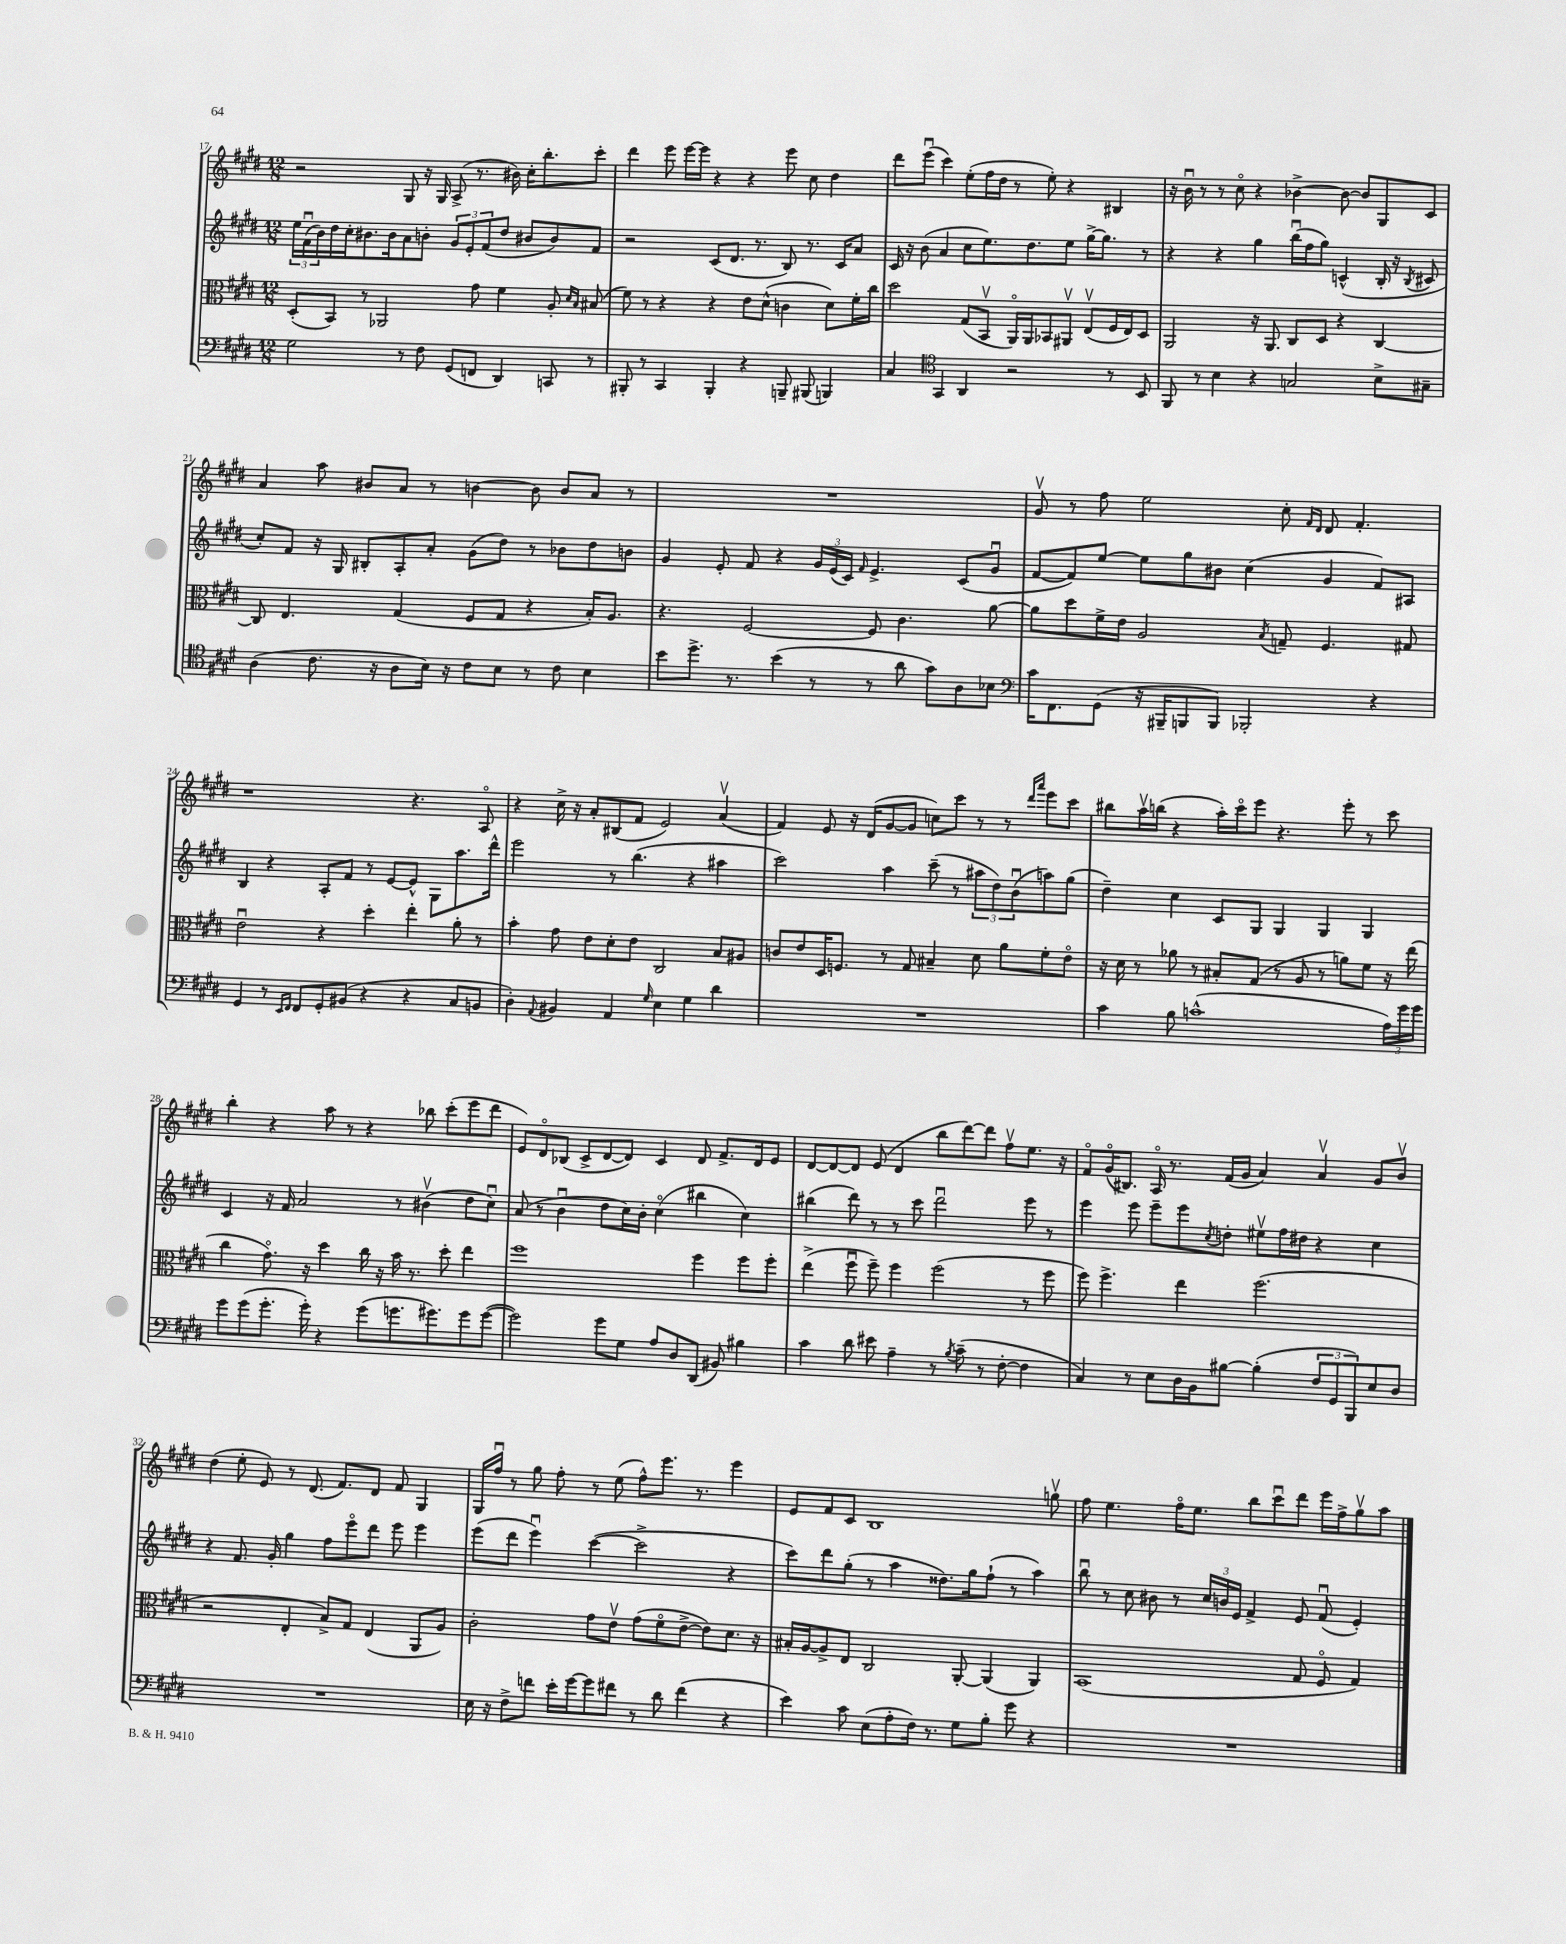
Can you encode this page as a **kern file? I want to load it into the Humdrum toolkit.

**kern	**kern	**kern	**kern
*part4	*part3	*part2	*part1
*staff4	*staff3	*staff2	*staff1
*clefF4	*clefC3	*clefG2	*clefG2
*k[f#c#g#d#]	*k[f#c#g#d#]	*k[f#c#g#d#]	*k[f#c#g#d#]
*M12/8	*M12/8	*M12/8	*M12/8
=17	=17	=17	=17
2G#\	(8D#'/L	24ee\LL	2r
.	.	(24f#u\	.
.	.	24b\)	.
.	8BB/J)	16dd#\	.
.	.	16cc#'\J	.
.	8r	8.b#X\	.
.	2AA-X/	.	.
.	.	16b#\k	.
8r	.	8a\	8G#/
8F#\	.	8bn'\J	16r
.	.	.	16G#/
(8GG#/L	.	12g#/L	(8A^/
.	.	12e'/	.
8FFn/J	8g#\	.	8.r
.	.	(12f#/	.
4DD#/)	4f#\	8dd#/J	.
.	.	.	16b#X\)
.	.	8b#X/L	16cc#'\KL
.	.	.	8.bb'\
8CCn/	8A'/	8b#/)	.
.	16qqd#/LL	.	.
.	16qqB/JJ	.	.
8r	(8B#X/	8f#/J	8ccc#'\J
=18	=18	=18	=18
8BBB#X'/	8f#\)	2r	4ddd#\
8r	8r	.	.
4CC#/	4r	.	8eee\
.	.	.	[16eee\LL
.	.	.	16eee\JJ]
4BBB#'/	4r	(8c#/L	4r
.	.	8.d#/J	.
4r	8e\L	.	4r
.	.	8.r	.
.	(8d#^^\J	.	.
8BBBn~/	4cn\	8B/)	8eee\
(8BBB#X/	.	8.r	8cc#\
4BBBn/)	8d#\L)	.	4dd#\
.	.	16c#/KL	.
.	16f#'\L	8a/J	.
.	16cc#\JJ	.	.
=19	=19	=19	=19
4C#/	2dd#\	16c#/	8ddd#\L
.	.	16r	.
.	.	(8b\	(8eeeu\J
*clefC4	*	*	*
4GG#/	.	4a/	4ccc#\)
4AA/	(8G#/L	8cc#\L	(8ee'\L
.	8BBv/J	8.ee\)	16ff#\L
.	.	.	16dd#\JJ
2r	16AA/LL)	.	8r
.	16AA/J	8.dd#\	.
.	8BB-X/	.	8ee'\)
.	8AA#Xv/J	8ee\J	4r
.	(8Ev/L	[16gg#^\KL	.
.	.	8.gg#\J]	.
8r	16F#/L	.	4B#X/
.	16E/J)	.	.
8BB/	8D#/J	8r	.
=20	=20	=20	=20
8FF#/	2AA/	4r	16r
.	.	.	16bu\
8r	.	.	8r
4B\	.	4r	8r
.	.	.	8cc#\
4r	16r	4gg#\	4r
.	8.AA/	.	.
2Gn/	8C#/L	(16bbu\LL	[4b-X^\
.	.	16ff#\J	.
.	8D#/J	8gg#\J)	.
.	4r	(4cn^^/	8b-\_
.	.	.	8b-/L]
8B^\L	[4C#/	16B'/	8G#/
.	.	16r	.
.	.	8qB/	.
8G#X~\J	.	8c#X/	8c#/J
!!LO:LB:g=z
=21	=21	=21	=21
(4A\	8C#/]	8cc#'/L)	4a/
.	4.E/	8f#/J	.
8.c#\	.	16r	8aa\
.	.	16G#/	.
.	.	8B#X'/L	8b#X/L
16r	.	.	.
8A\L	(4G#/	8A'/	8a/J
16B\Jk)	.	8a'/J	8r
16r	.	.	.
8c#\L	8F#/L	(8g#\L	[4bn\
8B\J	8G#/J	8dd#\J)	.
8r	4r	8r	8b\]
8c#\	.	8b-X\L	8b/L
4B\	16B'/KL)	8dd#\	8a/J
.	8.A/J	.	.
.	.	8bn\J	8r
=22	=22	=22	=22
8b\L	4.r	4g#/	1.r
8.dd#^\J	.	.	.
.	.	8e'/	.
8.r	.	.	.
.	[2F#/	8f#/	.
(4b\	.	4r	.
8r	.	24g#/LL	.
.	.	(24e/	.
.	.	24c#/JJ)	.
.	.	16qqf#/	.
8r	8F#/]	4.e^/	.
8a\	4.c#\	.	.
8g#\L)	.	.	.
8A\	.	(8c#/L	.
8B-X\J	[8a\	8g#u/J	.
=23	=23	=23	=23
*clefF4	*	*	*
16c#\KL	8a\L]	[8f#/L	8g#v/
8.FF#\	.	.	.
.	8dd#\	8f#/])	8r
(8GG#\J	16f#^\L	[8ee/J	8ff#\
.	16e\JJ	.	.
16r	2A/	8ee\L]	2ee\
16BBB#X~/KL	.	.	.
8BBBn/	.	8gg#\	.
8BBB/J)	.	8b#X\J	.
2BBB-X'/	.	(4cc#\	.
.	8qB/	.	.
.	8Gn~/	.	8cc#'\
.	.	.	16qqf#/LL
.	.	.	16qqd#/JJ
.	4.F#/	4g#/	8d#/
.	.	.	4.f#'/
4r	.	8f#/L)	.
.	8G#X/	8A#X/J	.
!!LO:LB:g=z
=24	=24	=24	=24
4GG#/	2eu\	4B/	1r
8r	.	4r	.
16qqEE/LL	.	.	.
16qqFF#/JJ	.	.	.
8FF#/L	.	.	.
8GG#'/	4r	8A'/L	.
(8BB#X/J	.	8f#/J	.
4r	4dd#'\	8r	.
.	.	[8e/L	.
4r	4ee'\	8e^^/J]	4.r
.	.	8G#\L	.
8C#/L	8a'\	8.aa\	.
8BBn/J	8r	.	8A/
.	.	16ddd#^^\Jk	.
=25	=25	=25	=25
4D#'\)	4b'\	2eee\	4r
8qqAA/	.	.	.
4BB#X/	8g#\	.	16cc#^\
.	.	.	16r
.	8e\L	.	8a'/L
4AA/	8d#'\	8r	(8B#X/
.	8e\J	(4.bb\	8f#/J
16qqG#/	.	.	.
4E\	2C#/	.	2e/)
4G#\	.	4r	.
4d#\	8B/L	4aa#X\	(4av/
.	8A#X/J	.	.
=26	=26	=26	=26
1.r	8cn/L	2ccc#\)	4f#/)
.	8e/	.	.
.	16D#/K	.	8e/
.	8.Fn/J	.	.
.	.	.	16r
.	.	.	(16d#/KL
.	8r	4aa\	[8g#/
.	8G#/	.	8g#/J]
.	4B#X~/	(8ccc#~\	8ccn\L)
.	.	8r	8ccc#\J
.	8d#\	12aa#X\L	8r
.	.	12dd#\)	.
.	8a\L	.	8r
.	.	(12bu\	.
.	.	.	16qqddd#/LL
.	.	.	16qqaaa/JJ
.	8f#'\	8aan\)	8eee\L
.	8e\J	(8gg#\J	8ccc#\J
=27	=27	=27	=27
4c#\	16r	4dd#~\)	8bb#X\L
.	16d#\	.	.
.	8r	.	16aav\L
.	.	.	(16bbn\JJ
8B\	8a-X\	4cc#\	4r
(1cn^^	8r	.	.
.	8B#X'/L	8c#/L	16aa'\LL)
.	.	.	16ccc#\J
.	(8G#/J	8G#/J	8eee\J
.	8r	4G#/	4.r
.	8A/	.	.
.	8r	4G#/	.
.	8an\L)	.	8eee'\
.	8f#\J	4G#/	8r
24A\LL)	16r	.	8ccc#\
24g#\	.	.	.
.	(16ee\	.	.
24g#\JJ	.	.	.
!!LO:LB:g=z
=28	=28	=28	=28
8g#\L	4cc#\	4c#/	4bb'\
(8g#\	.	.	.
8.g#'\J	8.g#\)	16r	4r
.	.	16f#/	.
.	.	2a/	.
16g#'\)	16r	.	.
4r	4dd#\	.	8aa\
.	.	.	8r
(8g#\L	16cc#\	.	4r
.	16r	.	.
8.gn\	16b\	8r	.
.	8.r	.	.
.	.	(4b#Xv\	8bb-X\
8.g#X\)	.	.	.
.	8dd#'\	.	(8ccc#'\L
8g#\	4ee\	8dd#\L	8eee\
([8g#\J	.	8cc#u\J)	8ddd#\J
=29	=29	=29	=29
2g#\])	1ff#	(8a/	8e/L)
.	.	8r	8d#/
.	.	4bu\	(8B-X/J
.	.	.	8c#^/L
8g#\L	.	8dd#\L	[8d#/
8G#\J	.	16cc#\L)	8d#/J])
.	.	16b'\JJ	.
8A/L	.	(4cc#\	4c#/
8D#/	.	.	.
(8DD#/J	4ff#\	4bb#X\	8d#/
8BB#X/)	.	.	8.f#^/L
4B#X\	8ff#\L	4cc#\)	.
.	.	.	16d#/k
.	8ff#'\J	.	8e/J
=30	=30	=30	=30
4c#\	(4ee^\	(4bb#X\	[8d#/L
.	.	.	8d#/_
8d#\	8ff#u\	8ddd#\)	8d#/J]
8e#X\	8ff#~\)	8r	(8e/
4A~\	4ff#\	8r	4d#/
.	.	8ccc#\	.
8r	(2ff#\	2ddd#u\	8bb\L
8qB/	.	.	.
(8c#~\	.	.	[8ddd#\)
8r	.	.	8ddd#\J]
[8F#'\	.	.	8ff#v\L
4F#\]	8r	8eee\	8.ee\J
.	8ff#\	8r	.
.	.	.	16r
=31	=31	=31	=31
4C#/)	8ff#\)	4eee\	8f#/L
.	4.ff#^\	.	(16g#/K
.	.	.	8.B#X/J)
8r	.	8eee\	.
8E\L	.	8eee~\L	16A/
.	.	.	8.r
16D#\L	4ee\	8eee\	.
16BB\J	.	.	.
.	.	8qcc#/	.
[8B#X\J	.	8ddn'\J	(16f#/LL
.	.	.	16g#/JJ
(4B#'\]	(2.ff#\	8ee#Xv\L	4a/)
.	.	16ff#\L	.
.	.	16dd#X\JJ	.
12F#/L	.	4r	4av/
12GG#/	.	.	.
12BBB/)	.	.	.
8E/	.	4cc#\	8g#/L
8D#/J	.	.	8bv/J
!!LO:LB:g=z
=32	=32	=32	=32
1.r	2r	4r	(4dd#\
.	.	8.f#/	8ee'\
.	.	.	8e/)
.	.	16g#'/	.
.	4E'/	4gg#\	8r
.	.	.	(8.d#/
.	8B^/L)	8ff#\L	.
.	.	.	8.f#/L)
.	8G#/J	8eee\	.
.	(4E/	8ddd#\J	8d#/J
.	.	8eee\	8f#/
.	8AA/L	4eee\	4G#/
.	8A/J)	.	.
=33	=33	=33	=33
16E\	2c#'\	(8eee\L	16G#/LL
16r	.	.	16ff#u/JJ
8F#^\L	.	8ddd#\J	8r
8fn\J	.	4eeeu\)	8gg#\
16e'\LL	.	.	8ff#'\
[16g#\J	.	.	.
8g#\]	8g#\L	([4ccc#\	8r
8f#X\J	8ev\J	.	(8ee\
8r	(8g#\L	2ccc#^\]	8ff#^^\L)
8d#\	8f#\	.	8.eee\J
(4f#\	[8e^\J	.	.
.	.	.	8.r
.	8e\L])	.	.
4r	8.d#\J	4r	4eee\
.	16r	.	.
=34	=34	=34	=34
4e\)	16B#X'/LL	8ccc#\L)	8e/L
.	[16A/J	.	.
.	8A^/]	8ddd#\	8f#/
8c#\	8E/J	(8gg#'\J	8c#/J
(8E\L	2C#/	8r	1B
8A'\	.	4aa\	.
16F#\Jk)	.	.	.
8.r	.	.	.
.	.	8.dd##X\L)	.
8G#\L	[8AA'/	.	.
.	.	16gg#\k	.
8B'\J	(4AA/]	(8ff#`\J	.
8g#\	.	8r	.
4r	4AA/)	4aa\)	.
.	.	.	8ggnv\
=35	=35	=35	=35
1.r	(1BB	8bbu\	8ff#\
.	.	8r	4.ee\
.	.	8cc#\	.
.	.	8b#X\	.
.	.	8r	16ff#\KL
.	.	.	8.ee\J
.	.	24cc#/LL	.
.	.	24bn/	.
.	.	24e/JJ	.
.	.	4f#^/	8bb\L
.	.	.	8ccc#u\
.	8G#/	8e/	8ddd#\J
.	8F#/	(8f#u/	16eee\LL
.	.	.	16ff#^\J
.	4G#/)	4e'/)	8gg#v\
.	.	.	8aa\J
==	==	==	==
*-	*-	*-	*-
